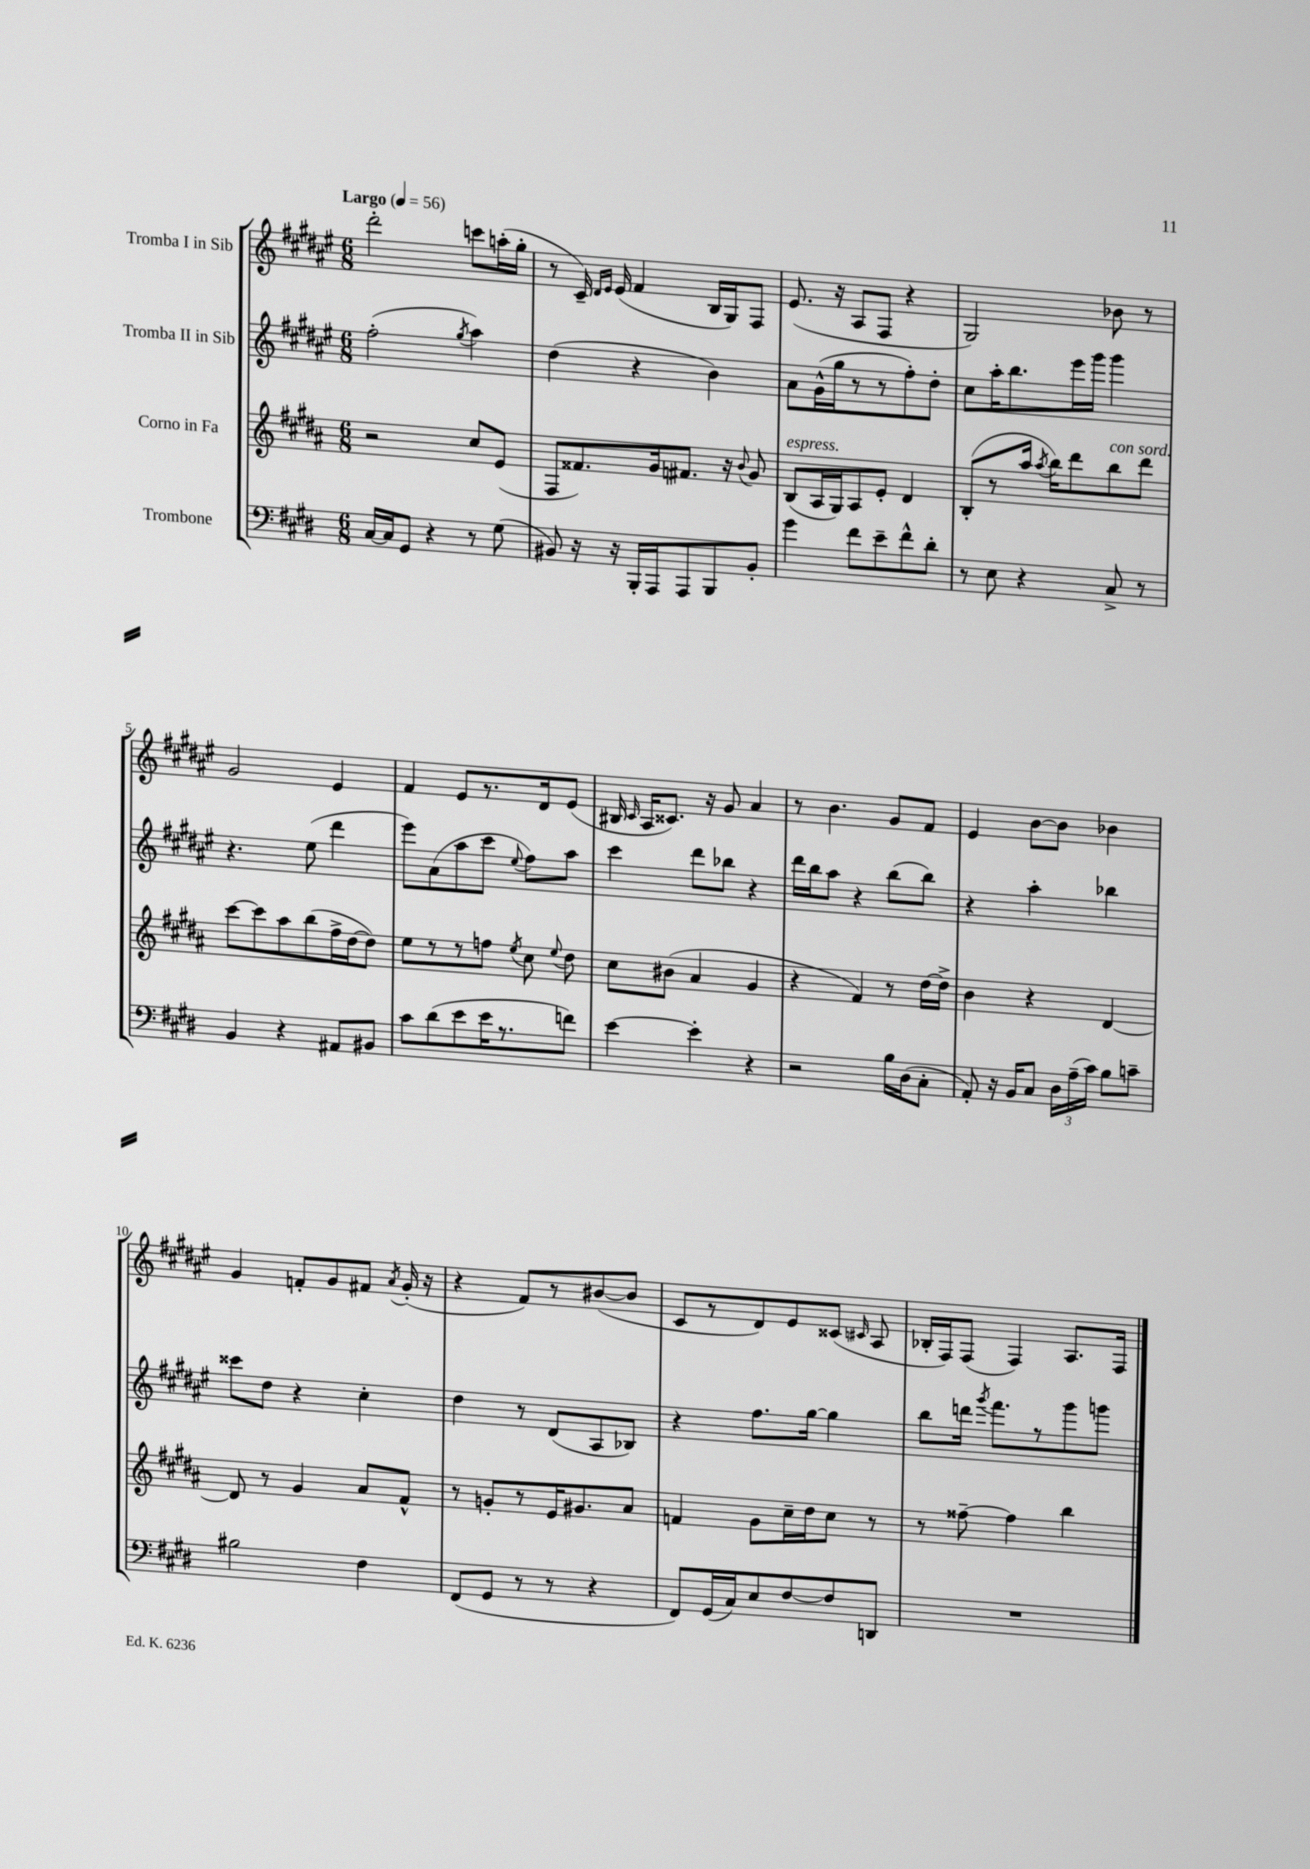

**kern	**kern	**kern	**kern
*staff4	*staff3	*staff2	*staff1
*clefF4	*clefG2	*clefG2	*clefG2
*k[f#c#g#d#]	*k[f#c#g#d#a#]	*k[f#c#g#d#a#e#]	*k[f#c#g#d#a#e#]
*M6/8	*M6/8	*M6/8	*M6/8
*MM56	*MM56	*MM56	*MM56
[16C#	2r	(2ff#'	2ddd#'
16C#]	.	.	.
8GG#	.	.	.
4r	.	.	.
.	.	8qgg#	.
8r	8cc#	4aa#)	8ccc
(8G#	(8e	.	(16aa'
.	.	.	16gg#'
=	=	=	=
8BB#)	8F#	(4dd#	8r
16r	8.f##)	.	16c#~)
.	.	.	16qqd#
.	.	.	16qqe#
16r	.	.	(16e#
16BBB'	.	4r	4f#
16AAA	16g#	.	.
8AAA	8.f#	.	.
8BBB	.	4b)	16B
.	16r	.	16G#)
.	8qqb	.	.
8BB#'	8g#	.	8F#
=	=	=	=
4g#	(8B	8a#	(8.e#
.	16A#	(16g#^^	.
.	16G#)	16gg#	16r
8f#	8A#	8r	8A#
8e~	8e'	8r	8F#
8f#^^	4d#	8ff#')	4r
8d#'	.	8dd#'	.
=	=	=	=
8r	(8B'	8cc#	2G#)
8E	8r	16aa#'	.
.	.	8.bb	.
4r	16aa#	.	.
.	8qaa#	.	.
.	16bb)	.	.
.	8ddd#	16eee#	.
.	.	16ggg#	.
8C#^	8bb	4ggg#	8b-
8r	8ddd#	.	8r
=	=	=	=
4BB	[8ccc#	4.r	2g#
.	8ccc#]	.	.
4r	8aa#	.	.
.	(8bb	(8ee#	.
8AA#	16ff#^	4ddd#	4e#
.	[16dd#	.	.
8BB#	8dd#])	.	.
=	=	=	=
8c#	8ee	8eee#)	4f#
(8d#	8r	(8a#	.
8e	8r	8aa#	8e#
16e	8ff	8ccc#	8.r
8.r	.	.	.
.	8qee	8qqee#	.
.	8cc#	8ff#)	.
.	.	.	16d#
.	8qqee	.	.
8f)	8dd#	8aa#	(8e#
=	=	=	=
[4e	8cc#	4ccc#	16B#
.	.	.	16qqc#
.	.	.	16A#
.	(8b#	.	8.c##)
4e']	4a#	8ddd#	.
.	.	.	16r
.	.	8bb-	8g#
4r	4g#	4r	4a#
=	=	=	=
2r	4r	16ddd#	8r
.	.	16bb	.
.	.	8aa#	4.b
.	4f#)	4r	.
16B	8r	(8bb	8g#
(16D#	.	.	.
8C#'	[16dd#	8bb)	8f#
.	16dd#^]	.	.
=	=	=	=
8AA')	4b	4r	4e#
16r	.	.	.
16BB	.	.	.
8C#	4r	4aa#'	[8b
24D#	.	.	8b]
(24A~	.	.	.
24c#)	.	.	.
8B	[4d#	4bb-	4b-
8c~	.	.	.
=	=	=	=
2B#	8d#]	8ccc##	4g#
.	8r	8dd#	.
.	4g#	4r	8f'
.	.	.	8g#
4F#	8a#	4cc#'	8f#
.	.	.	8qa#
.	8f#^^	.	(16g#'
.	.	.	16r
=	=	=	=
(8FF#	8r	4dd#	4r
8GG#	8g'	.	.
8r	8r	8r	8f#)
8r	16e	(8d#	8r
.	8.g#	.	.
4r	.	8A#	([8b#
.	8a#	8B-)	8b#]
=	=	=	=
8FF#)	4f	4r	8c#
(16GG#	.	.	8r
16C#)	.	.	.
8E	8g#	8.ff#	8d#)
[8F#	16cc#~	.	8e#
.	16dd#	[16gg#	.
8F#]	8cc#	4gg#]	(8c##
.	.	.	16qqc#
8DD	8r	.	8A#
=	=	=	=
2.r	8r	8bb	16B-'
.	.	.	16F#)
.	[8ff##~	16ddd	(8F#
.	.	8qggg#	.
.	.	8.fff#	.
.	4ff##]	.	4F#)
.	.	8r	.
.	4bb	8ggg#	8.A#
.	.	8ggg	.
.	.	.	16F#
==	==	==	==
*-	*-	*-	*-
